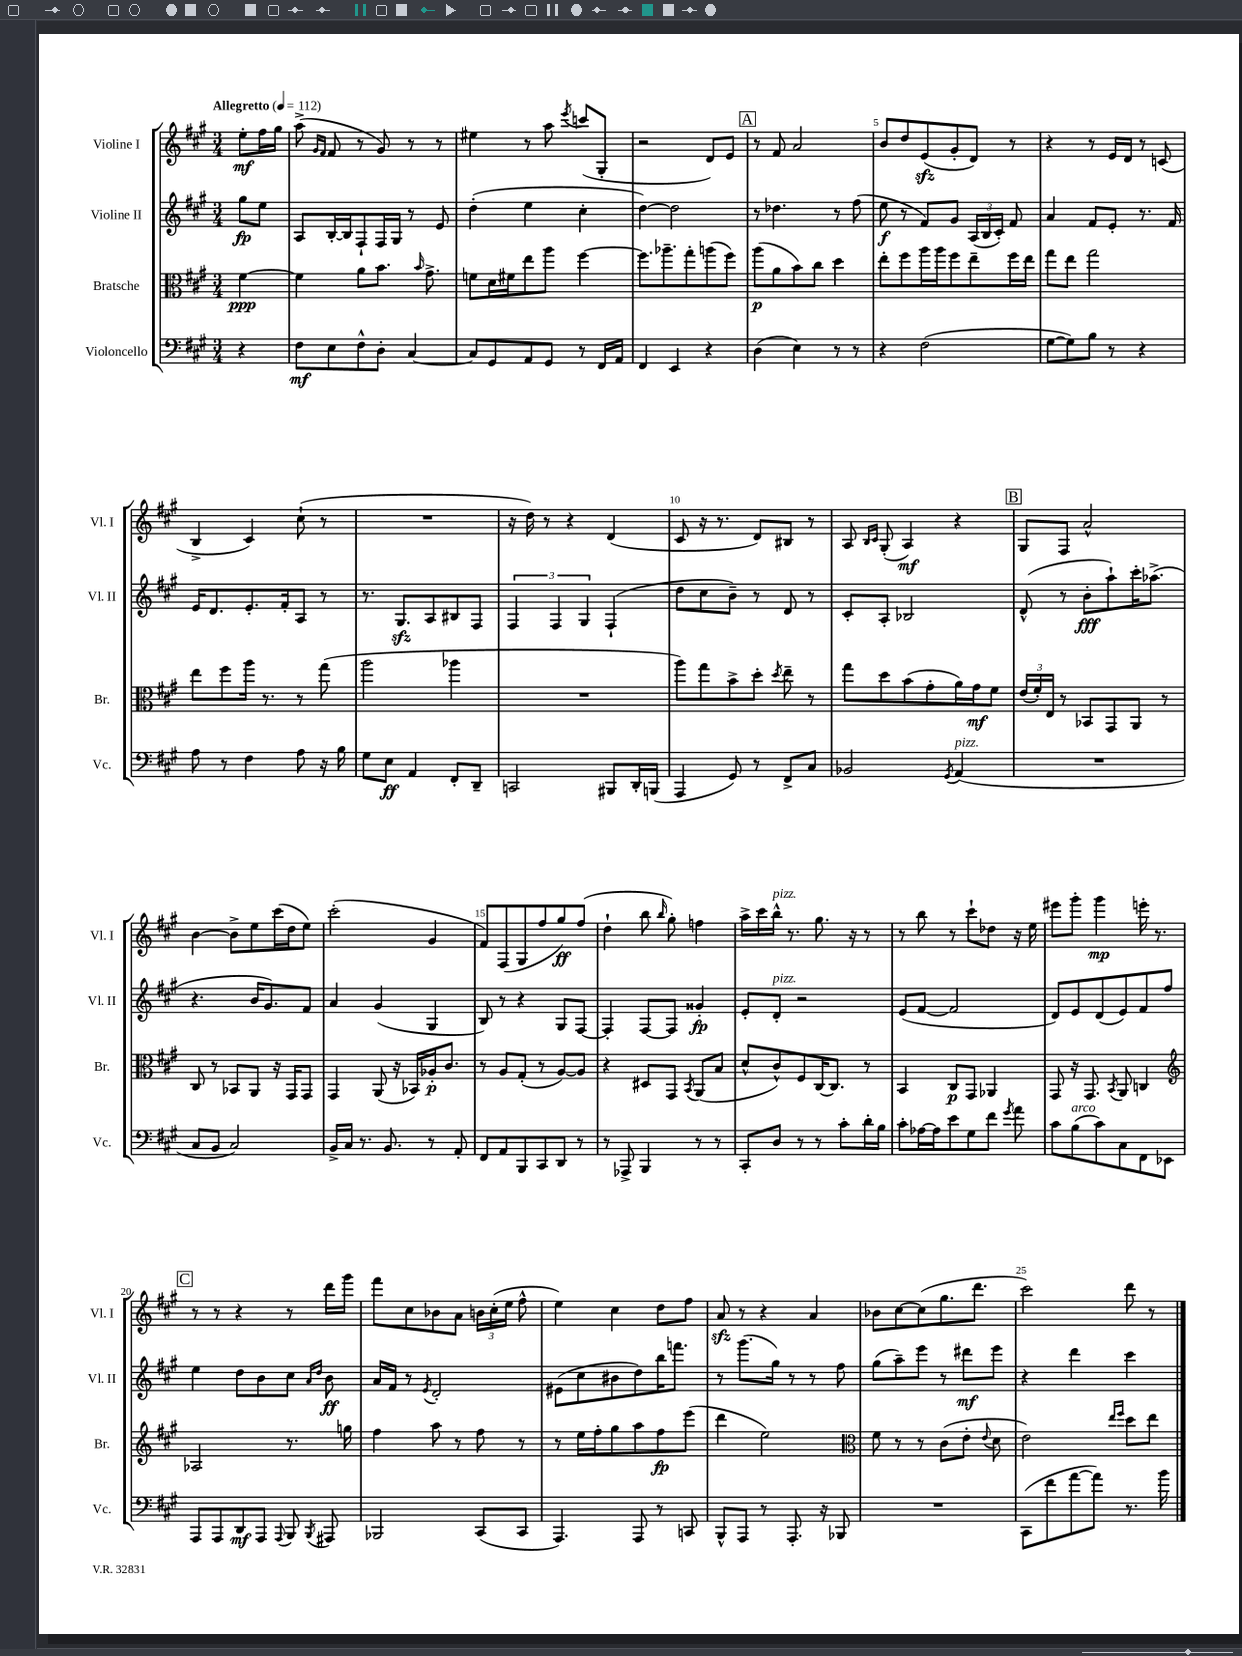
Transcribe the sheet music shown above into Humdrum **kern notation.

**kern	**kern	**kern	**kern
*staff4	*staff3	*staff2	*staff1
*clefF4	*clefC3	*clefG2	*clefG2
*k[f#c#g#]	*k[f#c#g#]	*k[f#c#g#]	*k[f#c#g#]
*M3/4	*M3/4	*M3/4	*M3/4
*MM112	*MM112	*MM112	*MM112
4r	[4f#	8gg#	8ee'
.	.	8ee	16ff#
.	.	.	16gg#
=	=	=	=
8F#	4f#]	8A	(8aa^
.	.	.	16qqg#
.	.	.	16qqf#
8E	.	[16B'	8f#
.	.	16B]	.
8F#^^	8a	8F#`	8r
8D'	8.b	16F#	8g#)
.	.	16G#	.
[4C#	.	8r	8r
.	16qqb	.	.
.	8.g#^	.	.
.	.	8e	8r
=	=	=	=
8C#]	8f	(4dd'	4ee#
8GG#	16d	.	.
.	16f#	.	.
8AA	8ee	4ee	8r
8GG#	8aa	.	8aa
.	.	.	8qeee
8r	[4ff#	4cc#'	(8ccc
16FF#	.	.	8G#'
16AA	.	.	.
=	=	=	=
4FF#	8.ff#]	[4dd)	2r
.	8.aa-~	.	.
4EE	.	2dd]	.
.	8gg#'	.	.
4r	(8aa	.	8d)
.	8ff#)	.	8e
=	=	=	=
(4D	(8aa	8r	8r
.	8a	4.dd-	8f#
4E)	8b)	.	2a
.	8cc#	.	.
8r	4dd	8r	.
8r	.	(8ff#	.
=	=	=	=
4r	8ee'	8ee	8b
.	8ff#	8r	8dd
(2F#	16aa	8f#)	(8e
.	16aa	.	.
.	8ff#	8g#	8g#'
.	8ee~	(24A	8d)
.	.	24B	.
.	.	24c#')	.
.	16ff#	8f#	8r
.	16ee	.	.
=	=	=	=
[8G#	8gg#	4a	4r
8G#])	8ee	.	.
8B	2gg#	8f#	8r
8r	.	8e'	16e
.	.	.	16d
4r	.	8.r	8r
.	.	.	(8c
.	.	16f#	.
=	=	=	=
8A	8ee	16e	4B^
.	.	8.d	.
8r	8ff#	.	.
4F#	16aa	8.e'	4c#)
.	8.r	.	.
.	.	16f#'	.
8A	8r	8A	(8cc#`
16r	(8gg#	8r	8r
16B	.	.	.
=	=	=	=
8G#	2aa	8.r	2.r
8E	.	.	.
.	.	8.G#	.
4AA	.	.	.
.	.	8A	.
8FF#'	4aa-	8B#	.
8DD~	.	8F#	.
=	=	=	=
2CC	2.r	6F#	16r
.	.	.	16dd)
.	.	.	8r
.	.	6F#	.
.	.	.	4r
.	.	6G#	.
8BBB#	.	(4F#`	(4d
16DD'	.	.	.
(16BBB	.	.	.
=	=	=	=
4AAA	8aa)	8dd	8c#
.	8gg#	8cc#	16r
.	.	.	8.r
8GG#)	8b^	8b~)	.
8r	8dd'	8r	8d)
.	8qdd	.	.
8FF#^	8ee~	8d	8B#
8C#	8r	8r	8r
=	=	=	=
2BB-	8gg#	8c#'	8A
.	.	.	16qqB
.	.	.	16qqc#
.	8dd	8A'	(8G#'
.	(8b	2B-	4A)
.	8g#'	.	.
8qGG#	.	.	.
(4AA	16a)	.	4r
.	16g#	.	.
.	8f#	.	.
=	=	=	=
2.r	(24e	(8d^^	8G#
.	24f#')	.	.
.	24E	.	.
.	8r	8r	8F#
.	8BB-	8b'	2a^^
.	8GG#	8aa`)	.
.	8AA	16ccc#'	.
.	.	(8.aa-^	.
.	8r	.	.
=	=	=	=
8C#	8C#	4.r	[4b
8BB	8r	.	.
2C#)	8BB-	.	8b^]
.	8AA	16b	8ee
.	.	8.g#)	.
.	16r	.	(16ccc#
.	16GG#	.	16dd
.	8GG#	8f#	8ee)
=	=	=	=
16BB^	4GG#	4a	(2ccc#'
16C#	.	.	.
8.r	.	.	.
.	(8AA	(4g#	.
8.BB	.	.	.
.	16r	.	.
.	16BB-)	.	.
8r	16A-'	4G#	4g#
.	8.c#	.	.
8AA'	.	.	.
=	=	=	=
8FF#	8r	8B)	8f#)
8AA	8A	8r	(8F#
8BBB	(8G#'	4r	8G#
8CC#	8r	.	8ff#
8DD	[8A)	8G#	8gg#)
8r	8A]	[8F#	(8ff#
=	=	=	=
8r	4r	4F#']	4dd`
8AAA-^	.	.	.
4BBB	8D#	[8F#	8bb
.	.	.	16qqbb
.	8GG#	8F#]	8gg#')
.	8qBB	.	.
8r	(8AA	4g##'	4ff
8r	8B	.	.
=	=	=	=
8CC#'	8d^^	8e'	16aa^
.	.	.	16ccc#
8D	8c#^^)	8d'	16bb^^
.	.	.	8.r
8r	8F#	2r	.
8r	[16C#	.	8.gg#
.	8.C#]	.	.
8c#'	.	.	.
.	.	.	16r
16d'	8r	.	8r
16B	.	.	.
=	=	=	=
8c#'	4BB	(8e	8r
[16A-	.	[8f#	8bb
16A-]	.	.	.
8e	8C#	2f#]	8r
8G#	8GG#	.	8ccc#`
8f#	4AA-	.	8dd-
8qg#	.	.	.
8a	.	.	16r
.	.	.	16ee
=	=	=	=
8c#	8GG#	8d)	8eee#
(8B	16r	8e	8ggg#'
.	8.GG#	.	.
8c#)	.	(8d	4ggg#
.	8qBB	.	.
8C#	8AA	8e)	.
8FF#	4C	8f#	16eee'
.	.	.	8.r
8EE-	.	8ff#	.
=	=	=	=
*	*clefG2	*	*
8AAA	2A-	4ee	8r
8AAA	.	.	8r
8DD	.	8dd	4r
8AAA	.	8b	.
8qqAAA	.	.	.
8BBB	8.r	8cc#	8r
.	.	16qqa	.
8qBBB	.	16qqdd	.
8AAA#	.	8b	16ddd
.	16gg	.	16ggg#
=	=	=	=
2BBB-	4ff#	16a	8fff#
.	.	16f#	.
.	.	8r	8cc#
.	.	8qe	.
.	8aa	2d'	8b-
.	8r	.	8a
(8CC#	8ff#	.	24b
.	.	.	(24cc#'
.	.	.	24ee
8CC#	8r	.	8ff#^^
=	=	=	=
4.AAA)	8r	(8e#	4ee)
.	16ee	8cc#	.
.	16ff#'	.	.
.	8gg#	8b#	4cc#
8AAA	8aa	8dd)	.
8r	8ff#	16bb	8dd
.	.	8.fff	.
8CC	(8eee	.	8ff#
=	=	=	=
8BBB^^	4ddd	8r	8a
8AAA	.	(8.ggg#	8r
8r	2ee)	.	4r
.	.	16gg#)	.
8.AAA'	.	8r	.
.	.	8r	4a
16r	.	.	.
8BBB-	.	8ff#	.
=	=	=	=
*	*clefC3	*	*
2.r	8f#	(8gg#	8b-
.	8r	8aa~)	[8cc#
.	8r	8eee	(8cc#]
.	(8c#	8r	8.gg#
.	8e'	8ddd#	.
.	.	.	8.ddd
.	8qqe	.	.
.	8d	8eee	.
=	=	=	=
(8CC#	2e)	4r	2ccc#)
8f#	.	.	.
[8a	.	4ddd	.
8a])	.	.	.
.	16qqee	.	.
.	16qqff#	.	.
8.r	8dd	4ccc#	8ddd
.	8ee	.	8r
16b	.	.	.
==	==	==	==
*-	*-	*-	*-
